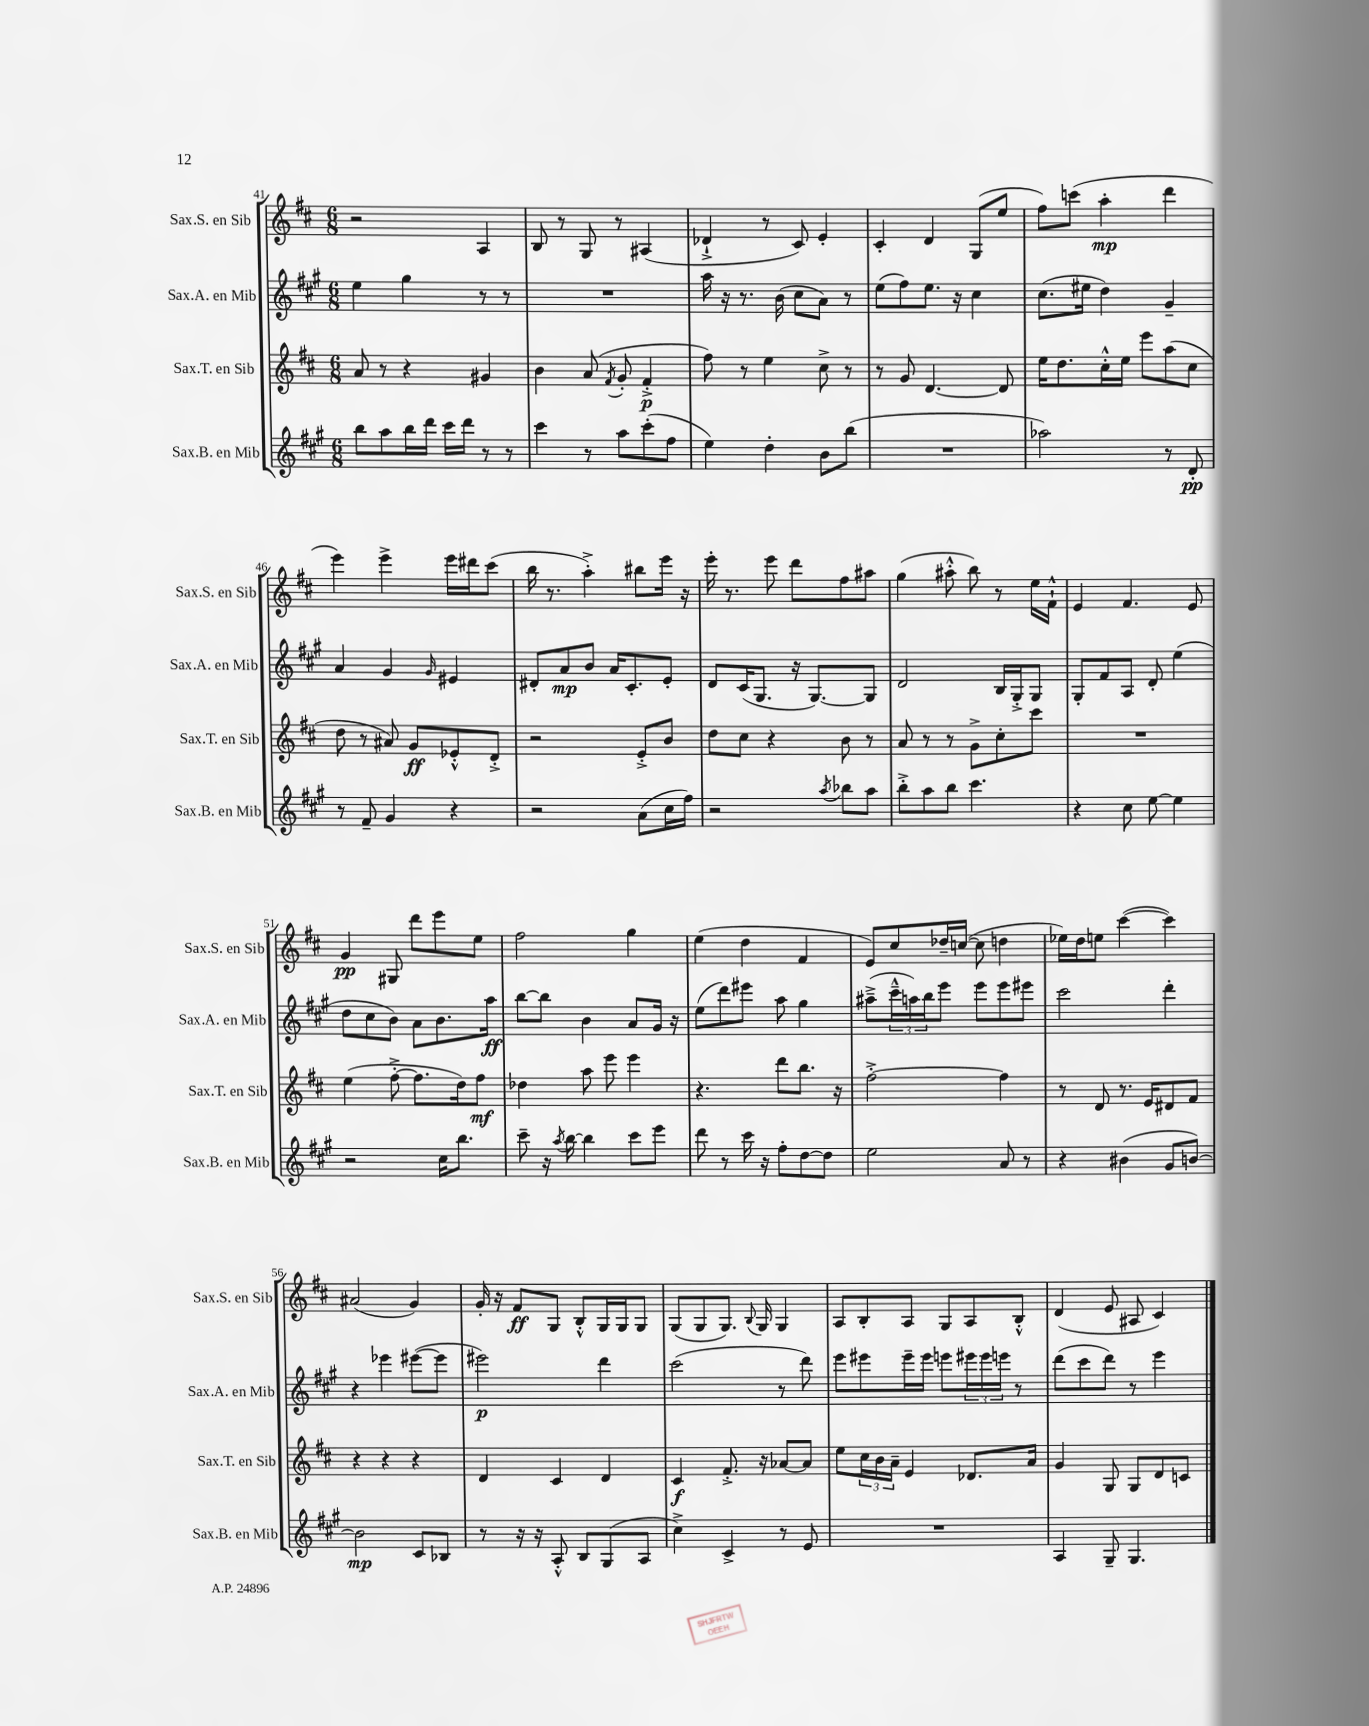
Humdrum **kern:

**kern	**kern	**kern	**kern
*staff4	*staff3	*staff2	*staff1
*clefG2	*clefG2	*clefG2	*clefG2
*k[f#c#g#]	*k[f#c#]	*k[f#c#g#]	*k[f#c#]
*M6/8	*M6/8	*M6/8	*M6/8
8bb	8a	4ee	2r
8aa	8r	.	.
16bb	4r	4gg#	.
16ddd	.	.	.
16ccc#	.	.	.
16ddd	.	.	.
8r	4g#	8r	4A
8r	.	8r	.
=	=	=	=
4ccc#	4b	2.r	8B
.	.	.	8r
8r	(8a	.	8G
.	8qf#	.	.
8aa	8g'	.	8r
(8ccc#'	4f#'^	.	(4A#
8ff#	.	.	.
=	=	=	=
4ee)	8ff#)	16aa	4d-`^
.	.	16r	.
.	8r	8.r	.
4dd'	4ee	.	8r
.	.	(16b	.
.	.	8cc#	8c#)
8b	8cc#^	8a)	4e'
(8bb	8r	8r	.
=	=	=	=
2.r	8r	(8ee	4c#'
.	8g	8ff#)	.
.	[4.d	8.ee	4d
.	.	16r	.
.	.	4cc#	(8G
.	8d]	.	8ee
=	=	=	=
2aa-)	16ee	(8.cc#	8ff#)
.	8.dd	.	.
.	.	.	(8ccc
.	.	16ee#	.
.	16cc#'^^	4dd)	4aa'
.	16ee	.	.
.	8eee	.	.
8r	(8aa	4g#~	4ddd
8d'	8cc#	.	.
=	=	=	=
8r	8dd	4a	4eee)
8f#~	8r	.	.
4g#	8a#)	4g#	4eee^
.	8g	.	.
.	.	16qqg#	.
4r	8e-'^^	4e#	16eee
.	.	.	16ddd#
.	8d'^	.	(8ccc#
=	=	=	=
2r	2r	8d#'	16bb
.	.	.	8.r
.	.	8a	.
.	.	8b	4aa'^)
.	.	16a	.
.	.	8.c#'	.
(8a	8e'^	.	8bb#
16cc#	8b	8e'	16eee
16ff#)	.	.	16r
=	=	=	=
2r	8dd	8d	16eee'
.	.	.	8.r
.	8cc#	(16c#	.
.	.	8.G#	.
.	4r	.	8eee
.	.	16r	8ddd
.	.	[8.G#)	.
8qaa	.	.	.
8bb-	8b	.	8ff#
8aa	8r	8G#]	8aa#
=	=	=	=
8bb'^	8a	2d	(4gg
8aa	8r	.	.
8bb	8r	.	8aa#'^^
4.ccc#	8g^	.	8bb)
.	8cc#'	16B	8r
.	.	16G#'^	.
.	8ccc#	8G#	16ee
.	.	.	16f#`^^
=	=	=	=
4r	2.r	8G#'	4e
.	.	8f#	.
8cc#	.	8A	4.f#
[8ee	.	8d'	.
4ee]	.	(4ee	.
.	.	.	8e
=	=	=	=
2r	(4ee	8dd	4g
.	.	8cc#	.
.	[8ff#'^	8b)	8G#
.	8.ff#]	8a	8ddd
16cc#	.	8.b	8eee
8.bb	16dd)	.	.
.	8ff#	.	8ee
.	.	16aa	.
=	=	=	=
8ccc#~	4dd-	[8bb	2ff#
16r	.	8bb]	.
8qaa	.	.	.
[16bb	.	.	.
4bb]	8aa	4b	.
.	8eee	.	.
8ccc#	4eee	8a	4gg
8eee	.	16g#	.
.	.	16r	.
=	=	=	=
8ddd	4.r	(8ee	(4ee
8r	.	8ddd)	.
16ccc#	.	8eee#	4dd
16r	.	.	.
8ff#'	8ddd	8aa	.
[8dd	8.bb	4gg#	4f#
8dd]	.	.	.
.	16r	.	.
=	=	=	=
2ee	[2ff#'^	(8aa#~^	8e)
.	.	24ccc#~^^	8cc#
.	.	24aa)	.
.	.	24bb	.
.	.	8eee	16dd-~
.	.	.	([16cc
.	.	8eee	8cc]
8a	4ff#]	8eee	4dd
8r	.	8eee#	.
=	=	=	=
4r	8r	2ccc#	16ee-)
.	.	.	16dd
.	8d	.	8ee
(4b#	8.r	.	([4ccc#
.	16e	.	.
8g#	8d#	4ddd'	4ccc#])
[8b)	8f#	.	.
=	=	=	=
2b]	4r	4r	(2a#
.	4r	4eee-	.
8c#	4r	([8eee#	4g)
8B-	.	8eee#]	.
=	=	=	=
8r	4d	2eee#)	16g'
.	.	.	16r
16r	.	.	8f#
16r	.	.	.
8A'^^	4c#	.	8G
8B	.	.	8B'^^
(8G#	4d	4ddd	16G
.	.	.	16G
8A	.	.	8G
=	=	=	=
4cc#^)	4c#	(2ccc#	(8G
.	.	.	8G
4c#^	8.f#'^	.	8.G)
.	.	.	8qqB
.	16r	.	16G
8r	[8a-	8r	4G
8e	8a-]	8ddd)	.
=	=	=	=
2.r	8ee	8eee	8A
.	24cc#	8eee#	8B'
.	24b	.	.
.	24a~	.	.
.	4e	16eee#~	8A
.	.	16eee#	.
.	.	8eee	8G
.	8.d-	24eee#	8A
.	.	24eee#	.
.	.	24eee	.
.	.	8r	8B'^^
.	16a	.	.
=	=	=	=
4A	4g	(8ddd	(4d
.	.	8ccc#	.
8G#~	8G	8ddd)	8e
4.G#	8G	8r	8A#
.	8d	4eee	4c#)
.	8c	.	.
==	==	==	==
*-	*-	*-	*-
